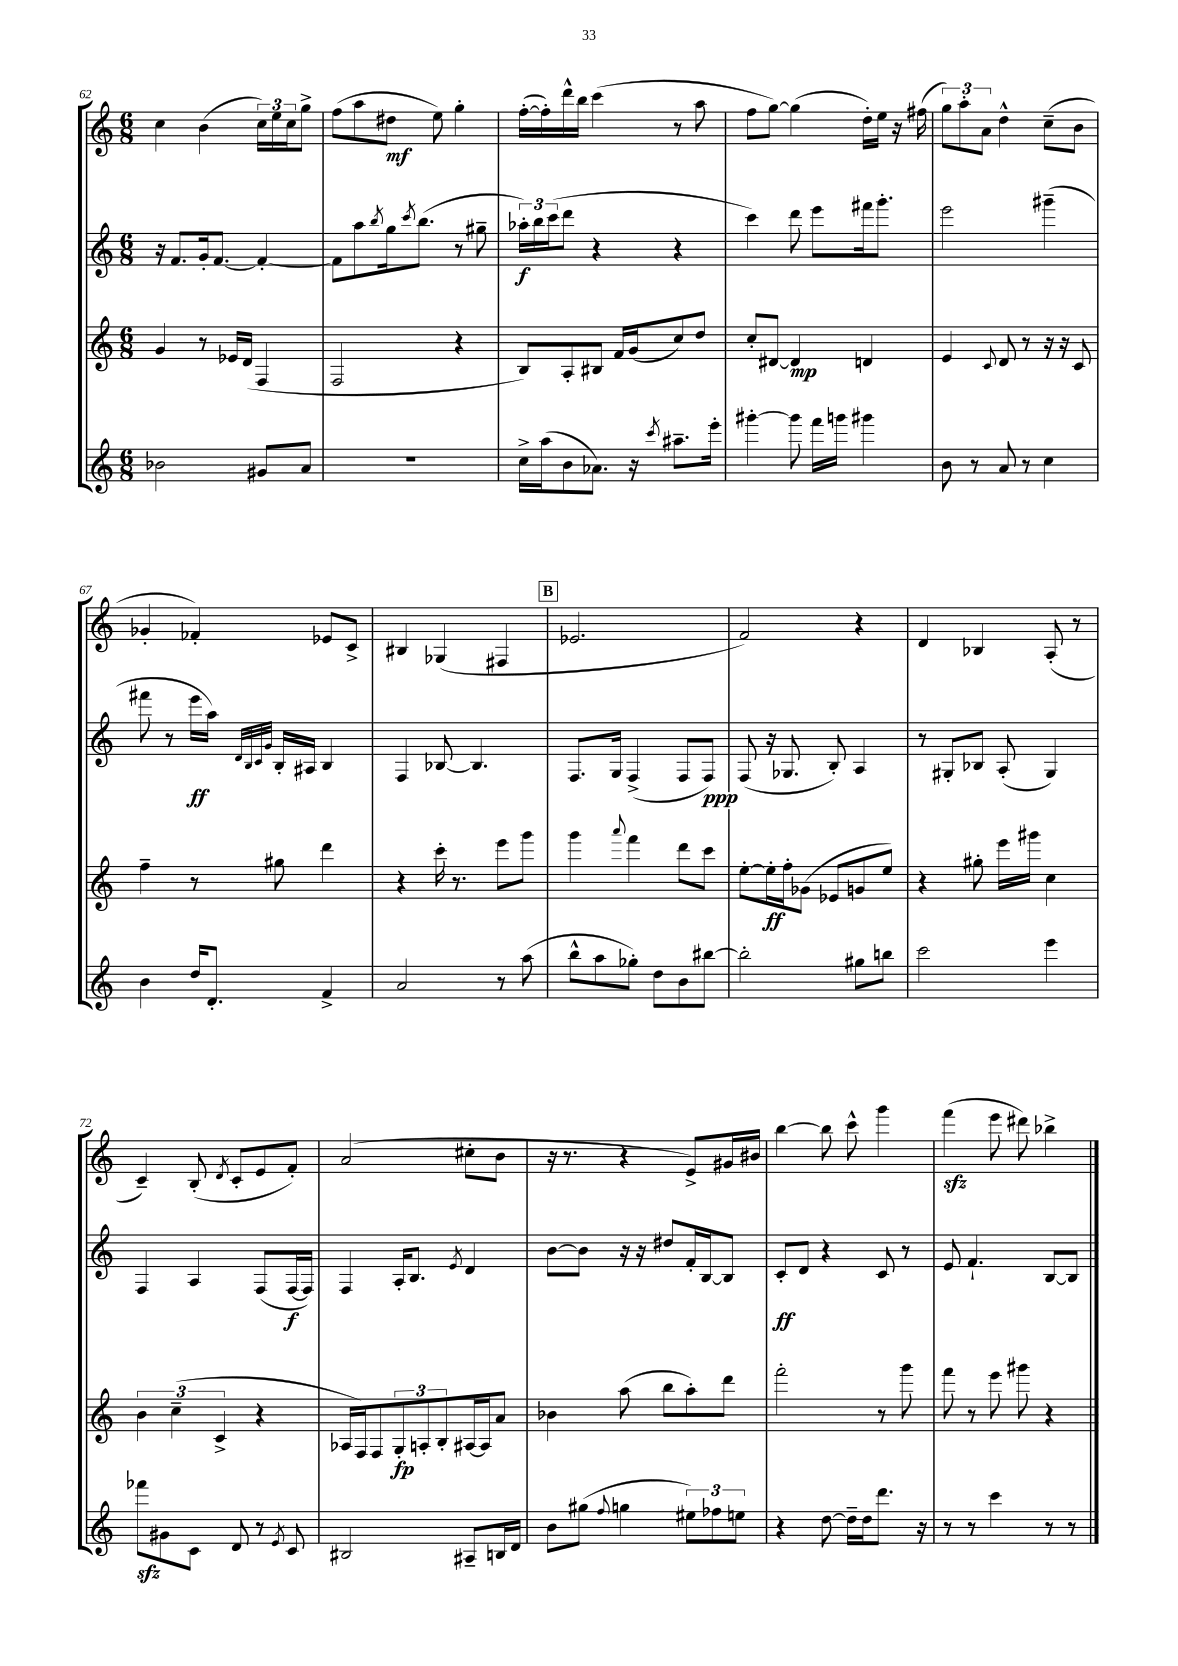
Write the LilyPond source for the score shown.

<<
\new StaffGroup <<
\new Staff = "s0" {
    \clef treble \key c \major \numericTimeSignature \time 6/8
    c''4 b'4( \tuplet 3/2 { c''16) e''16 c''16 } g''8-> |
    f''8( a''8 dis''8\mf e''8) g''4-. |
    f''16~-.( f''16-.) d'''16-^ b''16 c'''4( r8 a''8 |
    f''8 g''8~) g''4( d''16-.) e''16 r16 fis''16( |
    \tuplet 3/2 { g''8) a''8-. a'8 } d''4-^ c''8--( b'8 |
    ges'4-. fes'4-.) ees'8 c'8-> |
    bis4 ges4( fis4 |
    \mark \markup { \box "B" } ees'2. |
    f'2) r4 |
    d'4 bes4 a8-.( r8 |
    c'4--) b8-.( \acciaccatura { d'8 } c'8-. e'8 f'8-.) |
    a'2( cis''8-. b'8 |
    r16 r8. r4 e'8->) gis'16 bis'16 |
    b''4~ b''8 c'''8-^ g'''4 |
    f'''4\sfz( e'''8 dis'''8) bes''4-> \bar "|." |
}
\new Staff = "s1" {
    \clef treble \key c \major \numericTimeSignature \time 6/8
    r16 f'8. g'16-. f'8.~ f'4~-. |
    f'8 a''8 \acciaccatura { b''8 } g''16 \acciaccatura { c'''8 } b''8.( r8 gis''8-- |
    \tuplet 3/2 { aes''16-.\f) b''16 c'''16( } d'''8 r4 r4 |
    c'''4) d'''8 e'''8 fis'''16 g'''8.-. |
    e'''2 gis'''4--( |
    fis'''8 r8 e'''16\ff a''16) \grace { d'32 b32 c'32 g'32 } b16-. ais16 b4 |
    f4 bes8~ bes4. |
    \mark \markup { \box "B" } f8. g16 f4->( f8 f8\ppp) |
    f8( r16 ges8. b8-.) a4 |
    r8 gis8-. bes8 a8-.( gis4) |
    f4 a4 f8( f16~\f f16) |
    f4 a16-. b8. \acciaccatura { e'8 } d'4 |
    b'8~ b'8 r16 r16 dis''8 f'16-. b16~ b8 |
    c'8-.\ff d'8 r4 c'8 r8 |
    e'8 f'4.-! b8~ b8 \bar "|." |
}
\new Staff = "s2" {
    \clef treble \key c \major \numericTimeSignature \time 6/8
    g'4 r8 ees'16 d'16( f4 |
    f2 r4 |
    b8) a8-. bis8 f'16 g'16( c''8) d''8 |
    c''8-. dis'8~ dis'4\mp d'4 |
    e'4 \appoggiatura { c'8 } d'8 r8 r16 r16 c'8 |
    f''4-- r8 gis''8 d'''4 |
    r4 c'''16-. r8. e'''8 g'''8 |
    \mark \markup { \box "B" } g'''4 \appoggiatura { a'''8 } f'''4 d'''8 c'''8 |
    e''8~-. e''16-.\ff f''16-. ges'8( ees'8 g'8 e''8) |
    r4 gis''8-. e'''16 gis'''16 c''4 |
    \tuplet 3/2 { b'4 c''4--( c'4-> } r4 |
    aes16 f16) f8 \tuplet 3/2 { g8-.\fp a8-. b8-. } ais16~ ais16 a'8 |
    bes'4 a''8( b''8 a''8-.) d'''8 |
    f'''2-. r8 g'''8 |
    f'''8 r8 e'''8 gis'''8 r4 \bar "|." |
}
\new Staff = "s3" {
    \clef treble \key c \major \numericTimeSignature \time 6/8
    bes'2 gis'8 a'8 |
    R2. |
    c''16-> a''16( b'8 aes'8.) r16 \acciaccatura { c'''8 } ais''8.-- e'''16-. |
    gis'''4~-. gis'''8 f'''16 g'''16 gis'''4 |
    b'8 r8 a'8 r8 c''4 |
    b'4 d''16 d'8.-. f'4-> |
    a'2 r8 a''8( |
    \mark \markup { \box "B" } b''8-^ a''8 ges''8-.) d''8 b'8 bis''8~ |
    bis''2-. gis''8 b''8 |
    c'''2 e'''4 |
    fes'''8\sfz gis'8 c'8 d'8 r8 \acciaccatura { e'8 } c'8 |
    bis2 ais8-- b16 d'16 |
    b'8 gis''8( \appoggiatura { f''8 } g''4 \tuplet 3/2 { eis''8) fes''8 e''8 } |
    r4 d''8~ d''16-- d''16 d'''8. r16 |
    r8 r8 c'''4 r8 r8 \bar "|." |
}
>>
>>
\layout { \context { \Score currentBarNumber = #62 } }
